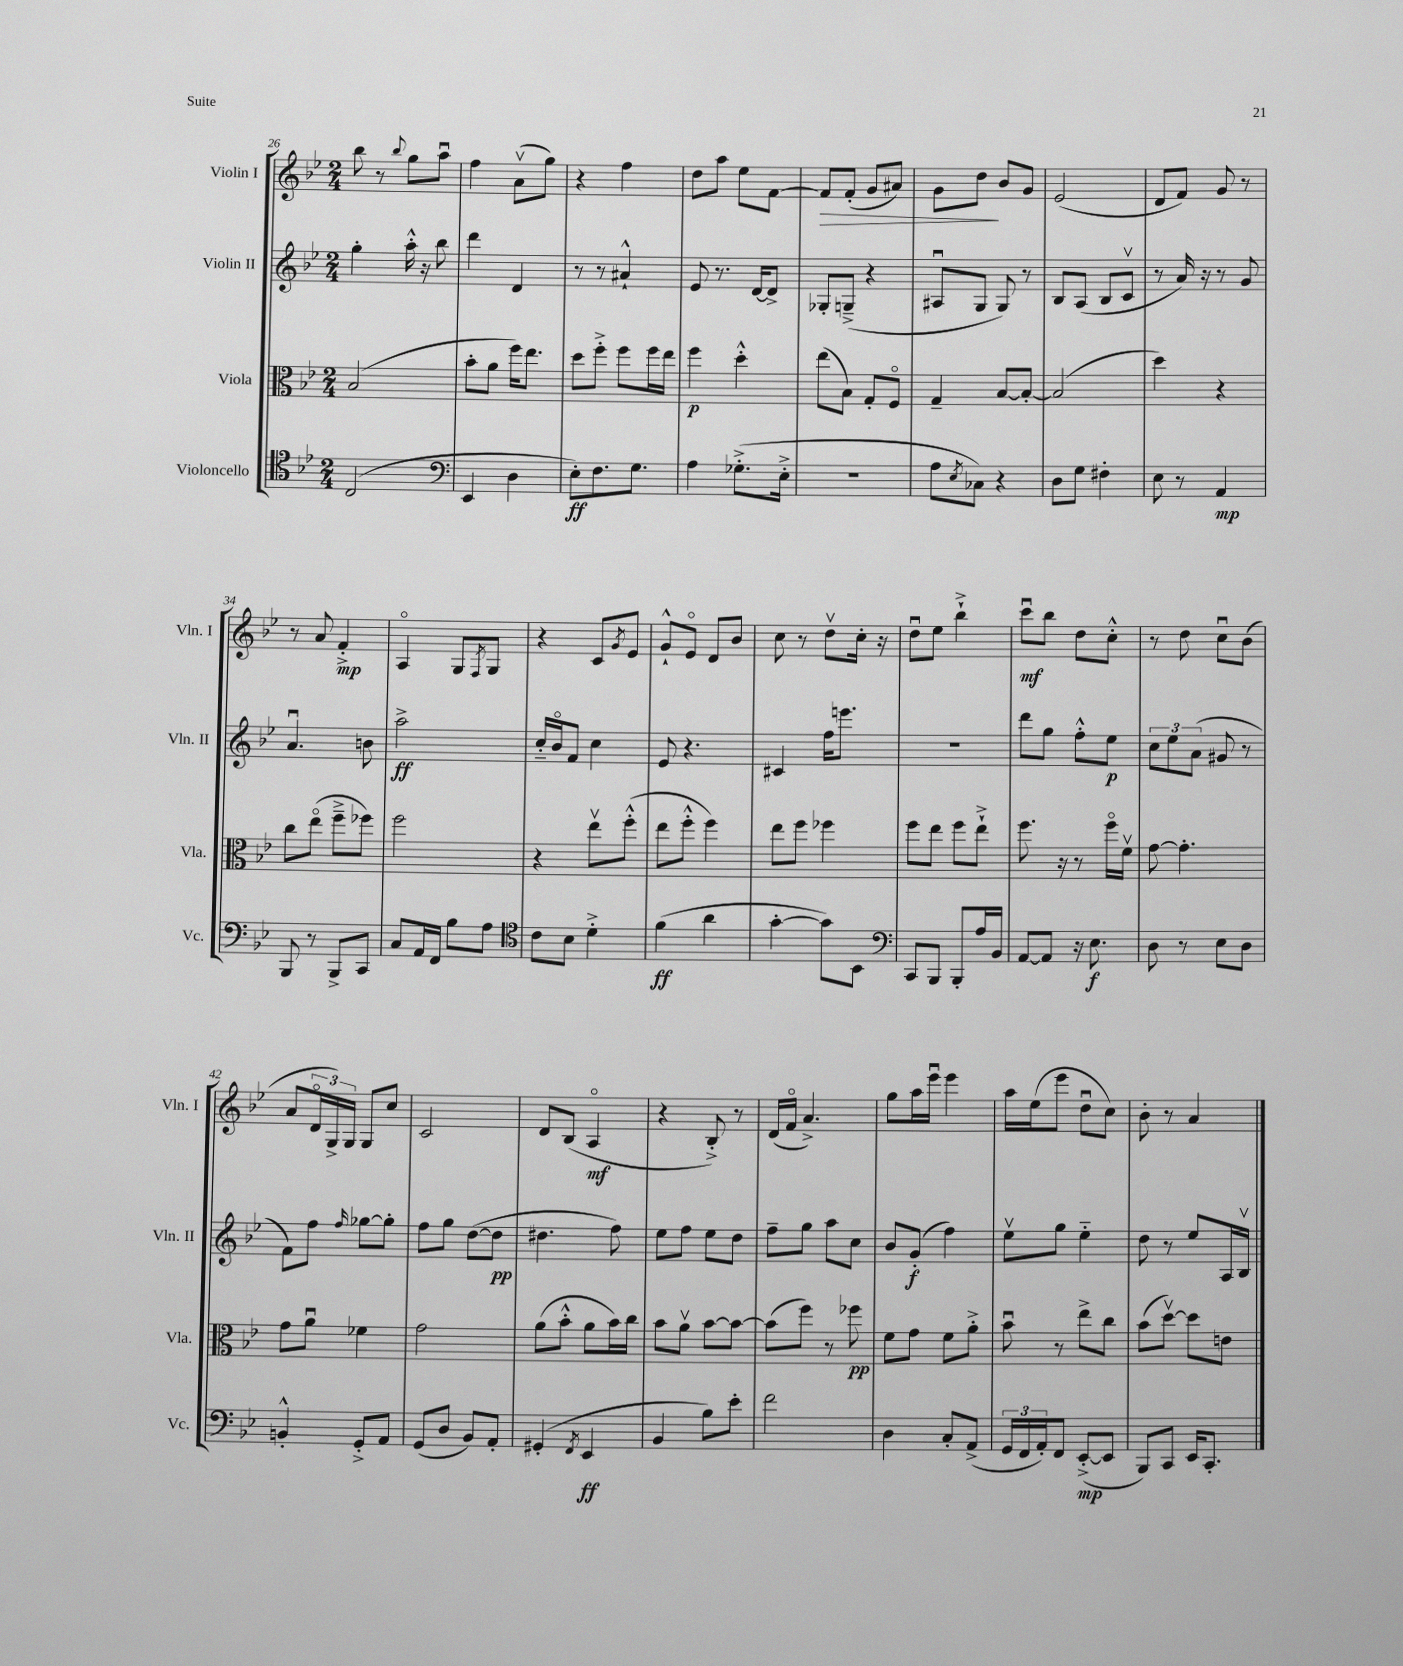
<<
\new StaffGroup <<
\new Staff = "s0" \with { instrumentName = "Violin I" shortInstrumentName = "Vln. I" } {
    \clef treble \key bes \major \numericTimeSignature \time 2/4
    bes''8 r8 \appoggiatura { bes''8 } g''8 a''8\downbow |
    f''4 a'8\upbow( g''8) |
    r4 f''4 |
    d''8 a''8 ees''8 f'8~ |
    f'8\> f'8-.( g'8 ais'8) |
    g'8 d''8\! bes'8 g'8 |
    ees'2( |
    d'8 f'8) g'8 r8 |
    r8 a'8 f'4-.->\mp |
    a4\flageolet g8 \acciaccatura { f8 } g8 |
    r4 c'8 \acciaccatura { g'8 } ees'8 |
    g'8-!-^ ees'8\flageolet d'8 bes'8 |
    c''8 r8 d''8\upbow c''16-. r16 |
    d''8\downbow ees''8 bes''4-!-> |
    c'''8\downbow\mf bes''8 d''8 c''8-.-^ |
    r8 d''8 c''8\downbow bes'8( |
    a'8 \tuplet 3/2 { d'16\flageolet g16->) g16 } g8 c''8 |
    c'2 |
    d'8 bes8( a4\flageolet\mf |
    r4 bes8-.->) r8 |
    d'16( f'16\flageolet a'4.->) |
    g''8 a''16 ees'''16\downbow ees'''4 |
    a''16 ees''16( ees'''8 d''8\downbow c''8) |
    bes'8-. r8 a'4 \bar "|." |
}
\new Staff = "s1" \with { instrumentName = "Violin II" shortInstrumentName = "Vln. II" } {
    \clef treble \key bes \major \numericTimeSignature \time 2/4
    g''4-. a''16-.-^ r16 bes''8 |
    d'''4 d'4 |
    r8 r8 ais'4-!-^ |
    ees'8 r8. d'16~ d'8-> |
    ges8-. g8--->( r4 |
    ais8\downbow g8 g8) r8 |
    bes8 a8( bes8 c'8\upbow |
    r8 a'16) r16 r8 g'8 |
    a'4.\downbow b'8 |
    a''2->\ff |
    c''16-_ bes'16\flageolet f'8 c''4 |
    ees'8 r4. |
    cis'4 f''16 e'''8. |
    R2 |
    d'''8 g''8 f''8-.-^ ees''8\p |
    \tuplet 3/2 { c''8 ees''8 a'8( } gis'8 r8 |
    f'8) f''8 \grace { f''16 } ges''8~ ges''8-. |
    f''8 g''8 d''8~( d''8\pp |
    dis''4. f''8) |
    ees''8 f''8 ees''8 d''8 |
    f''8-- g''8 a''8 c''8 |
    bes'8 g'8-.\f( f''4) |
    ees''8\upbow g''8 ees''4-_ |
    d''8 r8 ees''8 a16 bes16\upbow \bar "|." |
}
\new Staff = "s2" \with { instrumentName = "Viola" shortInstrumentName = "Vla." } {
    \clef alto \key bes \major \numericTimeSignature \time 2/4
    bes2( |
    bes'8-. a'8 f''16) ees''8. |
    d''8 f''8-.-> f''8 f''16 ees''16 |
    f''4\p d''4-.-^ |
    ees''8( bes8) g8-. f8\flageolet |
    g4-- bes8~ bes8~-. |
    bes2( |
    d''4) r4 |
    c''8 ees''8\flageolet( f''8---> fes''8) |
    f''2 |
    r4 ees''8\upbow f''8-.-^( |
    ees''8 f''8-.-^ f''4) |
    ees''8 f''8 fes''4 |
    f''8 ees''8 f''8 ees''8-!-> |
    f''8. r16 r8 f''16\flageolet f'16\upbow |
    g'8~ g'4.-. |
    g'8 a'8\downbow fes'4 |
    g'2 |
    a'8( bes'8-.-^ a'8 bes'16) c''16 |
    bes'8 a'8\upbow bes'8~ bes'8~ |
    bes'8( f''8) r8 fes''8\pp |
    f'8 g'8 f'8 a'8-.-> |
    bes'8\downbow r8 ees''8-> c''8 |
    bes'8( d''8~\upbow) d''8 e'8 \bar "|." |
}
\new Staff = "s3" \with { instrumentName = "Violoncello" shortInstrumentName = "Vc." } {
    \clef tenor \key bes \major \numericTimeSignature \time 2/4
    c2( |
    \clef bass ees,4 d4 |
    ees8-.\ff) f8. g8. |
    a4 ges8.-.->( ees16-.-> |
    r2 |
    a8 \acciaccatura { ees8 } ces8) r4 |
    d8 g8 fis4-. |
    ees8 r8 a,4\mp |
    bes,,8 r8 bes,,8-> c,8 |
    c8 a,16 f,16 bes8 a8 |
    \clef tenor c'8 bes8 d'4-.-> |
    f'4\ff( a'4 |
    g'4~-. g'8) bes,8 |
    \clef bass c,8 bes,,8 bes,,8-. a16 bes,16 |
    a,8~ a,8 r16 ees8.\f |
    d8 r8 ees8 d8 |
    b,4-.-^ g,8-.-> a,8 |
    g,8( d8 bes,8) a,8-. |
    gis,4-.( \acciaccatura { f,8 } ees,4\ff |
    bes,4 bes8) ees'8-. |
    f'2 |
    d4 c8-. a,8->( |
    \tuplet 3/2 { g,16 f,16 a,16-.) } f,8 ees,8~-.->\mp( ees,8 |
    bes,,8) c,8 ees,16 c,8.-. \bar "|." |
}
>>
>>
\layout { \context { \Score currentBarNumber = #26 } }
